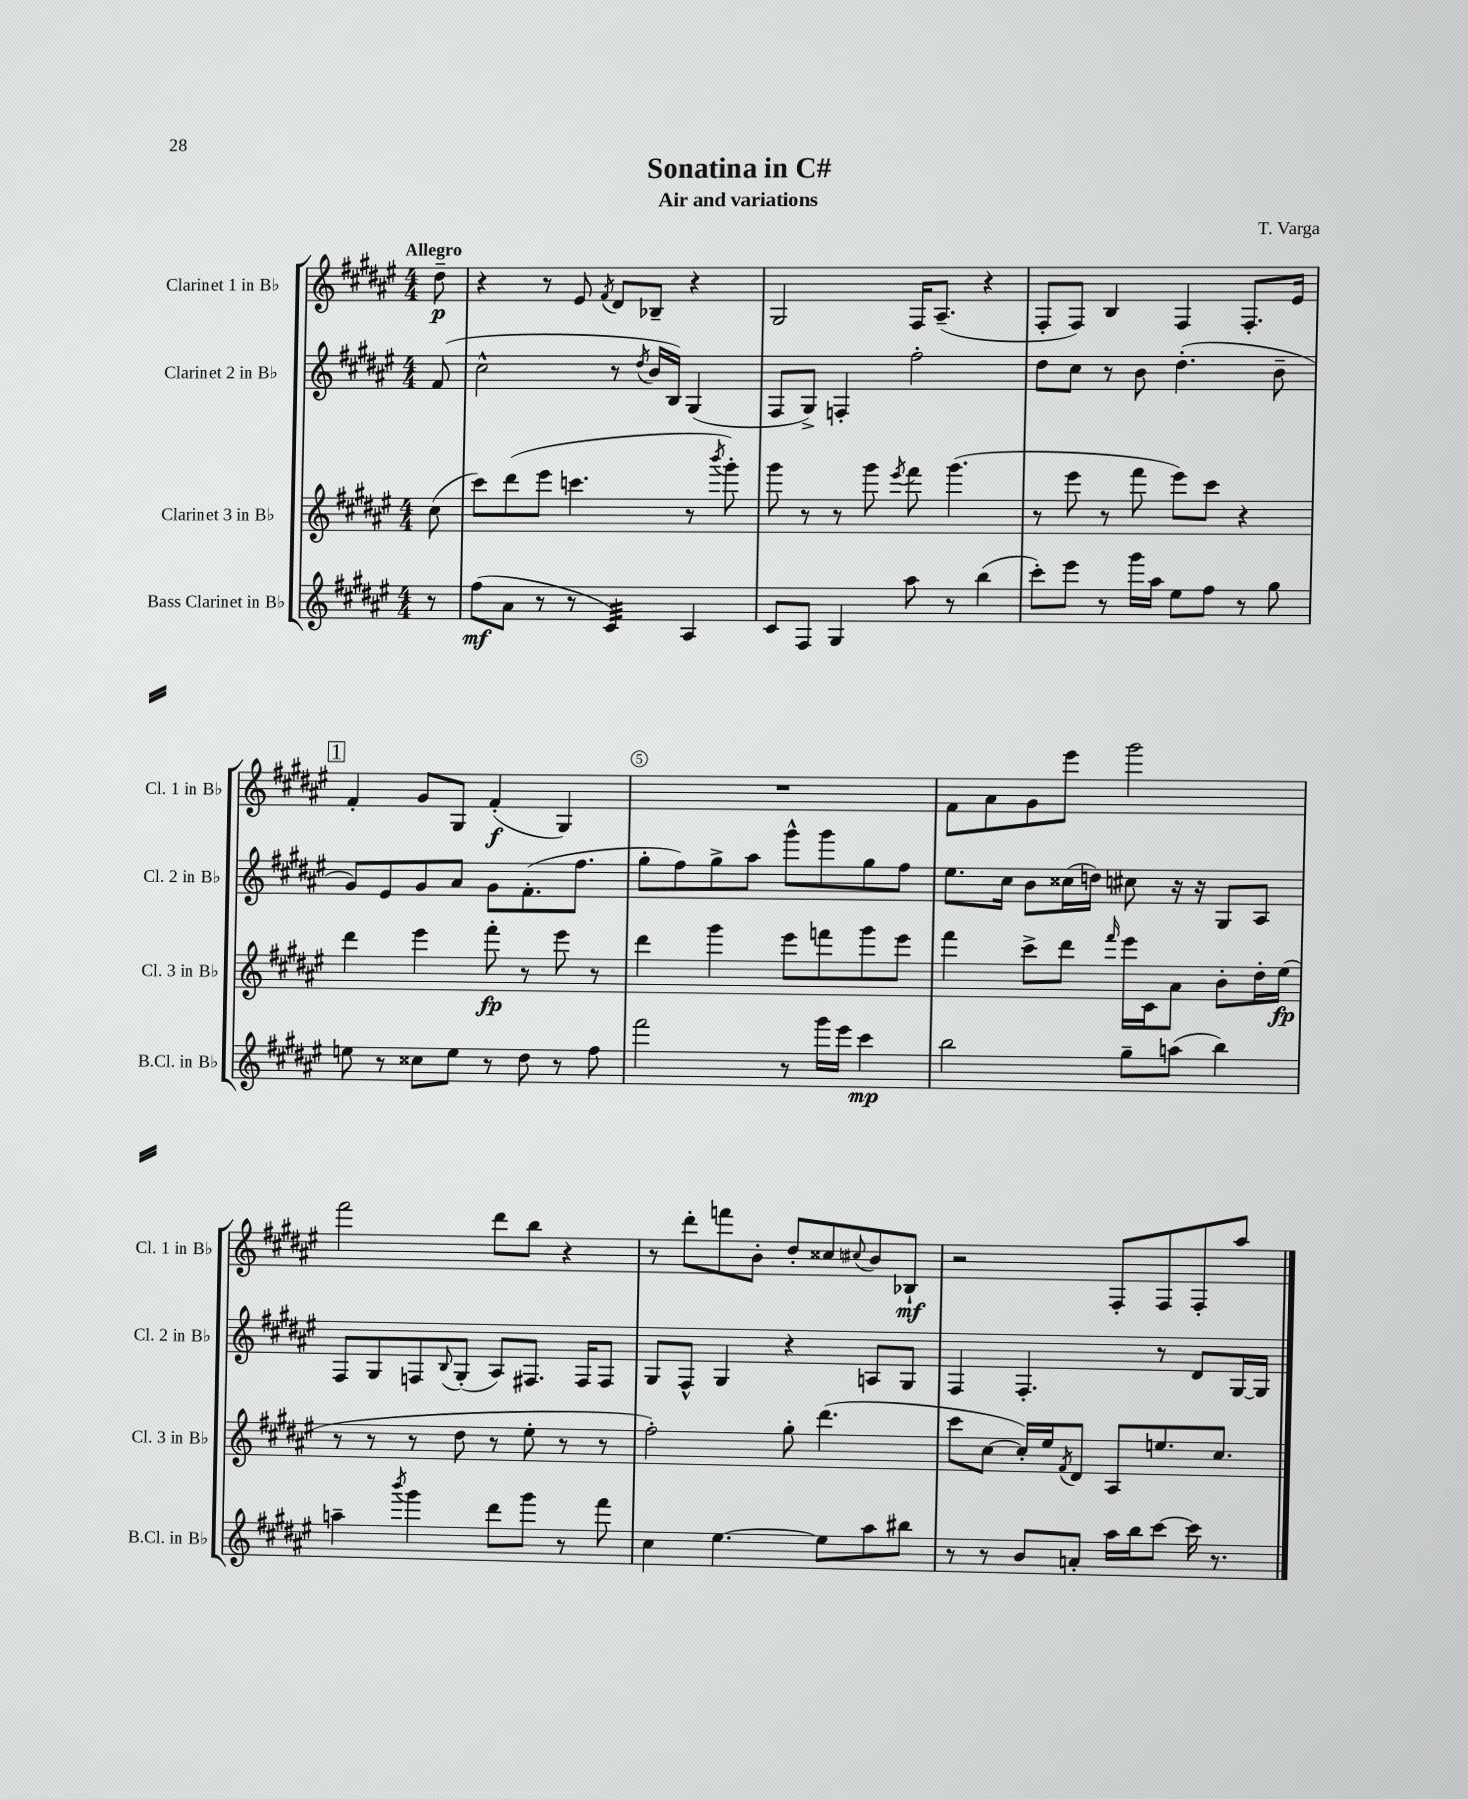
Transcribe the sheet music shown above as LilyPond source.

\header { title = "Sonatina in C#" composer = "T. Varga" subtitle = "Air and variations" }
<<
\new StaffGroup <<
\new Staff = "s0" \with { instrumentName = "Clarinet 1 in Bb" shortInstrumentName = "Cl. 1 in Bb" } {
    \clef treble \key fis \major \numericTimeSignature \time 4/4 \partial 8 \tempo "Allegro"
    dis''8--\p |
    r4 r8 eis'8 \acciaccatura { fis'8 } dis'8 bes8-- r4 |
    gis2 fis16 ais8.--( r4 |
    fis8-. fis8) b4 fis4 fis8.-. eis'16 |
    \mark \markup { \box "1" } fis'4-. gis'8 gis8 fis'4-.\f( gis4) |
    R1 |
    fis'8 ais'8 gis'8 eis'''8 gis'''2 |
    fis'''2 dis'''8 b''8 r4 |
    r8 dis'''8-. f'''8 b'8-. dis''8-. cisis''8 \appoggiatura { cis''8 } b'8 bes8-!\mf |
    r2 fis8-. fis8 fis8-. ais''8 \bar "|." |
}
\new Staff = "s1" \with { instrumentName = "Clarinet 2 in Bb" shortInstrumentName = "Cl. 2 in Bb" } {
    \clef treble \key fis \major \numericTimeSignature \time 4/4 \partial 8
    fis'8( |
    cis''2-^ r8 \acciaccatura { dis''8 } b'16 b16) gis4( |
    fis8 gis8->) f4-. fis''2-. |
    dis''8 cis''8 r8 b'8 dis''4.-.( b'8-- |
    \mark \markup { \box "1" } gis'8) eis'8 gis'8 ais'8 gis'8 fis'8.-.( fis''8. |
    gis''8-. fis''8) gis''8-> ais''8 gis'''8-^ gis'''8 gis''8 fis''8 |
    eis''8. cis''16 b'8 cisis''16( d''16) cis''8 r16 r16 gis8 ais8 |
    fis8 gis8 f8 \appoggiatura { b8 } gis8-.( ais8) fis8. fis16 fis8 |
    gis8 fis8-^ gis4 r4 a8 gis8 |
    fis4 fis4.-. r8 dis'8 gis16~ gis16 \bar "|." |
}
\new Staff = "s2" \with { instrumentName = "Clarinet 3 in Bb" shortInstrumentName = "Cl. 3 in Bb" } {
    \clef treble \key fis \major \numericTimeSignature \time 4/4 \partial 8
    cis''8( |
    cis'''8) dis'''8( eis'''8 c'''4. r8 \acciaccatura { b'''8 } gis'''8-.) |
    gis'''8 r8 r8 gis'''8 \acciaccatura { eis'''8 } fis'''8 gis'''4.( |
    r8 eis'''8 r8 fis'''8 eis'''8) cis'''8 r4 |
    \mark \markup { \box "1" } dis'''4 eis'''4 fis'''8-.\fp r8 eis'''8 r8 |
    dis'''4 gis'''4 eis'''8 f'''8 gis'''8 eis'''8 |
    fis'''4 cis'''8-> dis'''8 \grace { fis'''16 } eis'''16 cis'16 ais'8 b'8-. dis''16-. eis''16\fp( |
    r8 r8 r8 dis''8 r8 eis''8-. r8 r8 |
    fis''2-.) gis''8-. dis'''4.( |
    cis'''8 cis''8~ cis''16-.) eis''16 \acciaccatura { fis'8 } dis'8 ais8 e''8. cis''8. \bar "|." |
}
\new Staff = "s3" \with { instrumentName = "Bass Clarinet in Bb" shortInstrumentName = "B.Cl. in Bb" } {
    \clef treble \key fis \major \numericTimeSignature \time 4/4 \partial 8
    r8 |
    fis''8\mf( ais'8 r8 r8 cis'4:32) ais4 |
    cis'8 fis8 gis4 ais''8 r8 b''4( |
    cis'''8-.) eis'''8 r8 gis'''16 ais''16 eis''8 fis''8 r8 gis''8 |
    \mark \markup { \box "1" } e''8 r8 cisis''8 e''8 r8 dis''8 r8 fis''8 |
    fis'''2 r8 gis'''16 eis'''16 cis'''4\mp |
    b''2 gis''8-- a''8( b''4) |
    a''4-- \acciaccatura { b'''8 } gis'''4 dis'''8 gis'''8 r8 fis'''8 |
    cis''4 eis''4.~ eis''8 ais''8 bis''8 |
    r8 r8 b'8 a'8-. ais''16 b''16 cis'''8~ cis'''16 r8. \bar "|." |
}
>>
>>
\layout { \context { \Score \override BarNumber.break-visibility = ##(#f #t #t) barNumberVisibility = #(every-nth-bar-number-visible 5) \override BarNumber.stencil = #(make-stencil-circler 0.1 0.3 ly:text-interface::print) } }
